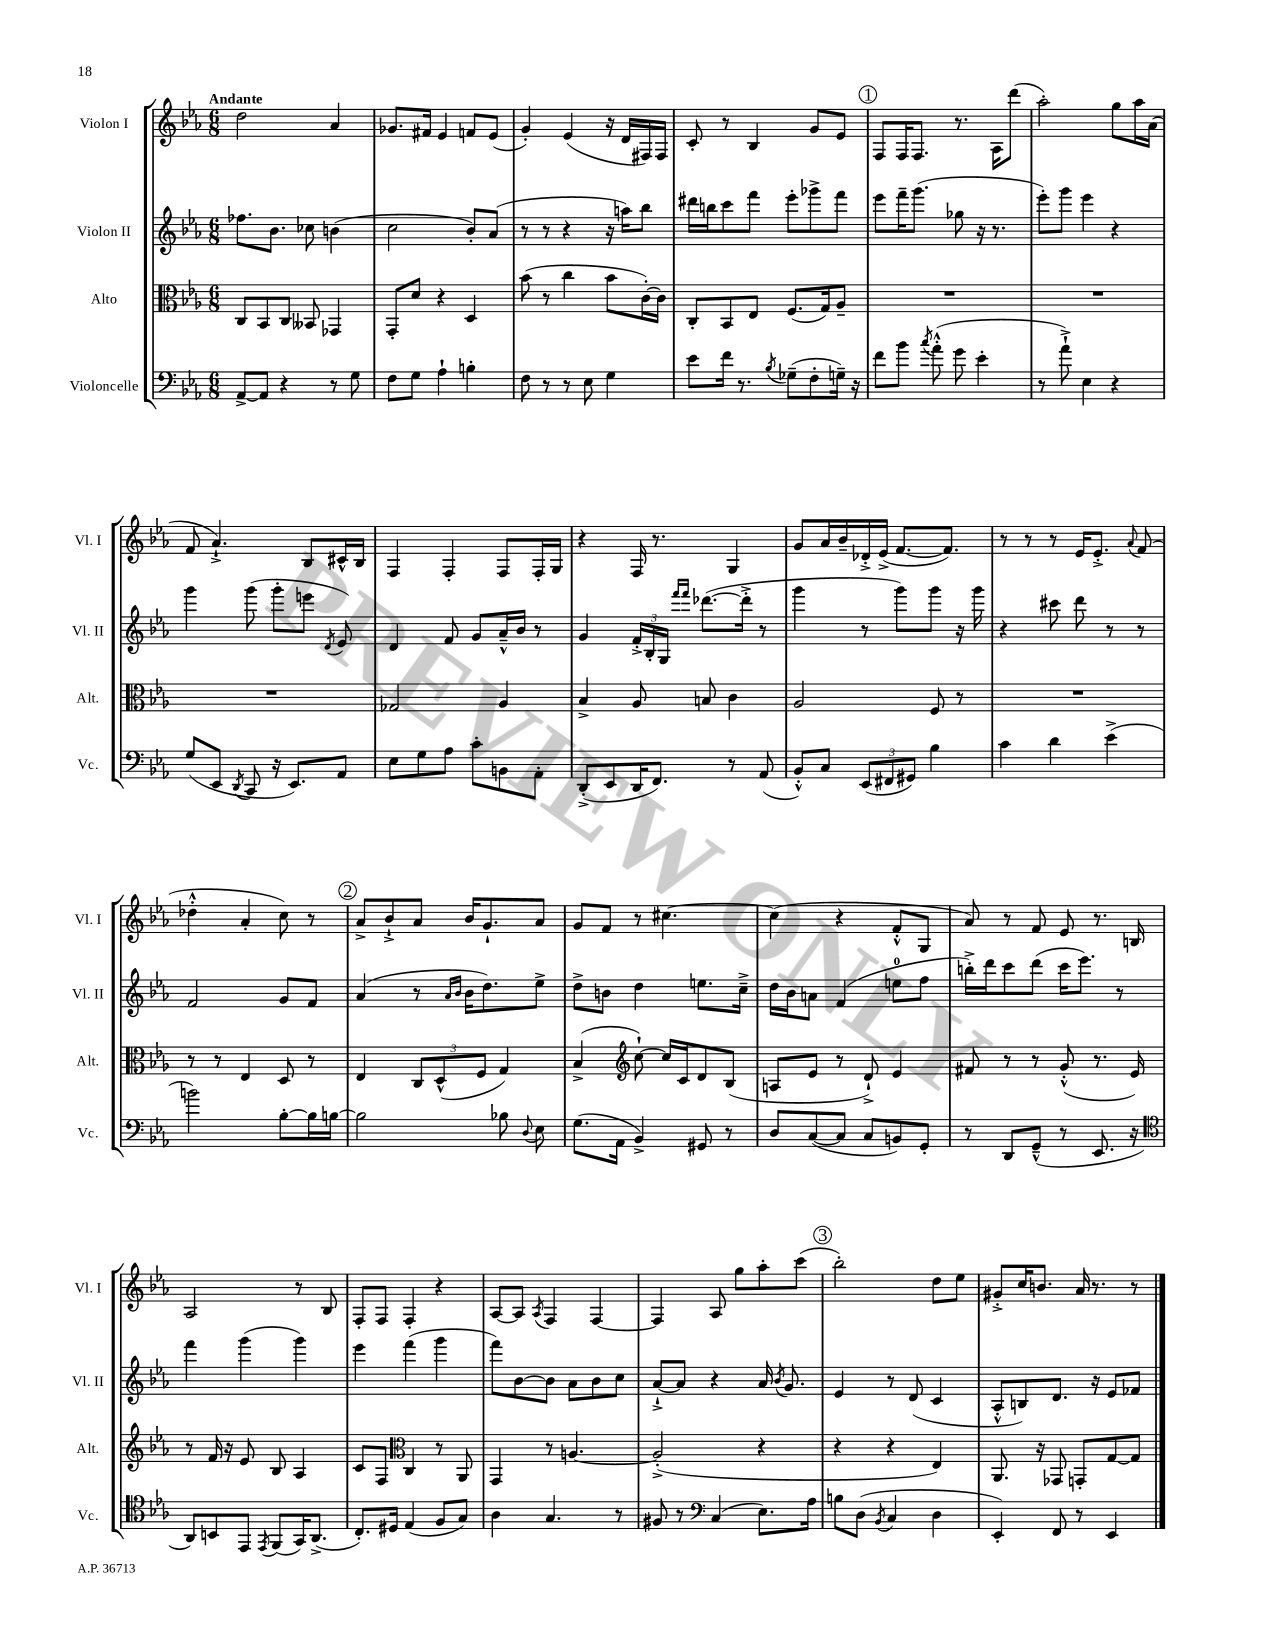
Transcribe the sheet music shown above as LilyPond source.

<<
\new StaffGroup <<
\new Staff = "s0" \with { instrumentName = "Violon I" shortInstrumentName = "Vl. I" } {
    \clef treble \key ees \major \numericTimeSignature \time 6/8 \tempo "Andante"
    \autoBeamOff d''2 aes'4 |
    ges'8.[ fis'16] ees'4 f'8[ ees'8]( |
    g'4-.) ees'4( r16 d'16[ fis16) fis16] |
    c'8-. r8 bes4 g'8[ ees'8] |
    \mark \markup { \circle "1" } f8[ f16 f8.] r8. aes16[ d'''8]( |
    aes''2-.) g''8[ aes''16 aes'16]( |
    f'8 aes'4.-!->) bes8[ cis'16-^ bes16] |
    f4 f4-. f8[ f16-. g16] |
    r4 f16 r8. g4 |
    g'8[ aes'16 bes'16-- des'16-.-> ees'16]->( f'8.[~ f'8.]) |
    r8 r8 r8 ees'16[ ees'8.]-.-> \appoggiatura { aes'8 } f'8( |
    des''4-.-^ aes'4-. c''8) r8 |
    \mark \markup { \circle "2" } aes'8[-> bes'8-!-> aes'8] bes'16[ g'8.-! aes'8] |
    g'8[ f'8] r8 cis''4.~ |
    cis''4( r4 f'8[-.-^ g8] |
    aes'8) r8 f'8 ees'8 r8. b16 |
    aes2 r8 bes8 |
    f8[-. f8] f4-. r4 |
    aes8[~ aes8] \acciaccatura { aes8 } f4 f4~ |
    f4 aes8 g''8[ aes''8-. c'''8]( |
    \mark \markup { \circle "3" } bes''2-.) d''8[ ees''8] |
    gis'8[-.-> c''16 b'8.] aes'16 r8. r8 \bar "|." |
}
\new Staff = "s1" \with { instrumentName = "Violon II" shortInstrumentName = "Vl. II" } {
    \clef treble \key ees \major \numericTimeSignature \time 6/8
    \autoBeamOff fes''8.[ bes'8.] ces''8 b'4( |
    c''2 bes'8[-.) aes'8]( |
    r8 r8 r4 r16 a''16[) bes''8] |
    dis'''16[ b''16 c'''8 f'''8] ees'''8[-. ges'''8-> f'''8] |
    \mark \markup { \circle "1" } ees'''8[ f'''16-- g'''8.]( ges''8 r16 r8. |
    ees'''8[-.) g'''8] ees'''4 r4 |
    g'''4 g'''8( g'''8[-. e'''8] \acciaccatura { d'8 } ees'8) |
    d'4 f'8 g'8[ aes'16---^ bes'16] r8 |
    g'4 \tuplet 3/2 { f'16[-.-> bes16-. g16] } \grace { f'''16[ f'''16] } des'''8.[~( des'''16]-.-> r8 |
    g'''4 r8 g'''8[) g'''8] r16 g'''16 |
    r4 cis'''8 d'''8 r8 r8 |
    f'2 g'8[ f'8] |
    \mark \markup { \circle "2" } aes'4( r8 \grace { aes'16[ bes'16] } bes'16[ d''8.) ees''8]-> |
    d''8[-> b'8] d''4 e''8.[ c''16]---> |
    d''16[ bes'16 a'8] f'4( e''8[-0 f''8] |
    b''16[-.->) d'''16 c'''8 d'''8]( c'''16[ ees'''8.]) r8 |
    f'''4 g'''4( g'''4) |
    ees'''4 f'''4( g'''4 |
    f'''8[) bes'8~ bes'8] aes'8[ bes'8 c''8] |
    aes'8[~-!-> aes'8] r4 aes'16 \acciaccatura { bes'8 } g'8. |
    \mark \markup { \circle "3" } ees'4 r8 d'8( c'4 |
    aes8[-.-^ b8) d'8.] r16 ees'8[ fes'8] \bar "|." |
}
\new Staff = "s2" \with { instrumentName = "Alto" shortInstrumentName = "Alt." } {
    \clef alto \key ees \major \numericTimeSignature \time 6/8
    \autoBeamOff c8[ bes,8 c8] beses,8 ges,4 |
    g,8[-. d'8] r4 d4 |
    bes'8( r8 c''4 bes'8[ c'16~-.) c'16] |
    c8[-. bes,8 ees8] f8.[( g16) aes8]-- |
    \mark \markup { \circle "1" } R2. |
    R2. |
    R2. |
    ges2 aes4 |
    bes4-> aes8 b8 c'4 |
    aes2 f8 r8 |
    R2. |
    r8 r8 ees4 d8 r8 |
    \mark \markup { \circle "2" } ees4 \tuplet 3/2 { c8[ d8-^( f8] } g4) |
    bes4->( \clef treble c''8~-!) c''16[ c'16 d'8 bes8]( |
    a8[ ees'8] r8 d'8-!->) ees'4 |
    fis'8 r8 r8 g'8-.-^( r8. ees'16) |
    r8 f'16 r16 ees'8 bes8 aes4 |
    c'8[ f8] \clef alto c4 r8 aes,8 |
    g,4 r8 a4.~ |
    a2-.->( r4 |
    \mark \markup { \circle "3" } r4 r4 ees4) |
    aes,8. r16 ges,8 g,8[-. g8~ g8] \bar "|." |
}
\new Staff = "s3" \with { instrumentName = "Violoncelle" shortInstrumentName = "Vc." } {
    \clef bass \key ees \major \numericTimeSignature \time 6/8
    \autoBeamOff aes,8[~-> aes,8] r4 r8 g8 |
    f8[ g8] aes4-! b4-. |
    f8 r8 r8 ees8 g4 |
    ees'8[ f'16] r8. \acciaccatura { bes8 } ges8[--( f8-. g16]--) r16 |
    \mark \markup { \circle "1" } f'8[ bes'8] \acciaccatura { c''8 } aes'8-.-^( g'8 ees'4-. |
    r8 aes'8-!->) ees4 r4 |
    g8[( ees,8] \acciaccatura { d,8 } c,8 r16 ees,8.[) aes,8] |
    ees8[ g8 aes8] c'8[-. b,8 aes,8]-. |
    d,8[-.->( ees,8 d,16 f,8.]) r8 aes,8( |
    bes,8[-.-^) c8] \tuplet 3/2 { ees,8[( fis,8 gis,8]) } bes4 |
    c'4 d'4 ees'4->( |
    b'2) bes8[~-. bes16 b16]~ |
    \mark \markup { \circle "2" } b2 bes8 \appoggiatura { d8 } ees8 |
    g8.[( aes,16] bes,4->) gis,8 r8 |
    d8[ c8~( c8] c8[ b,8) g,8]-. |
    r8 d,8[ g,8]---^( r8 ees,8. r16 |
    \clef tenor aes,8[) b,8 ees,8] \acciaccatura { ees,8 } f,8[( g,16) aes,8.]->( |
    c8.[-.) dis16] ees4( f8[ g8]) |
    aes4 g4. r8 |
    fis8 r8 \clef bass c4( ees8.[) aes16] |
    \mark \markup { \circle "3" } b8[ d8]( \acciaccatura { bes,8 } c4 d4 |
    ees,4-.) f,8 r8 ees,4 \bar "|." |
}
>>
>>
\layout { \context { \Score \remove "Bar_number_engraver" } }
